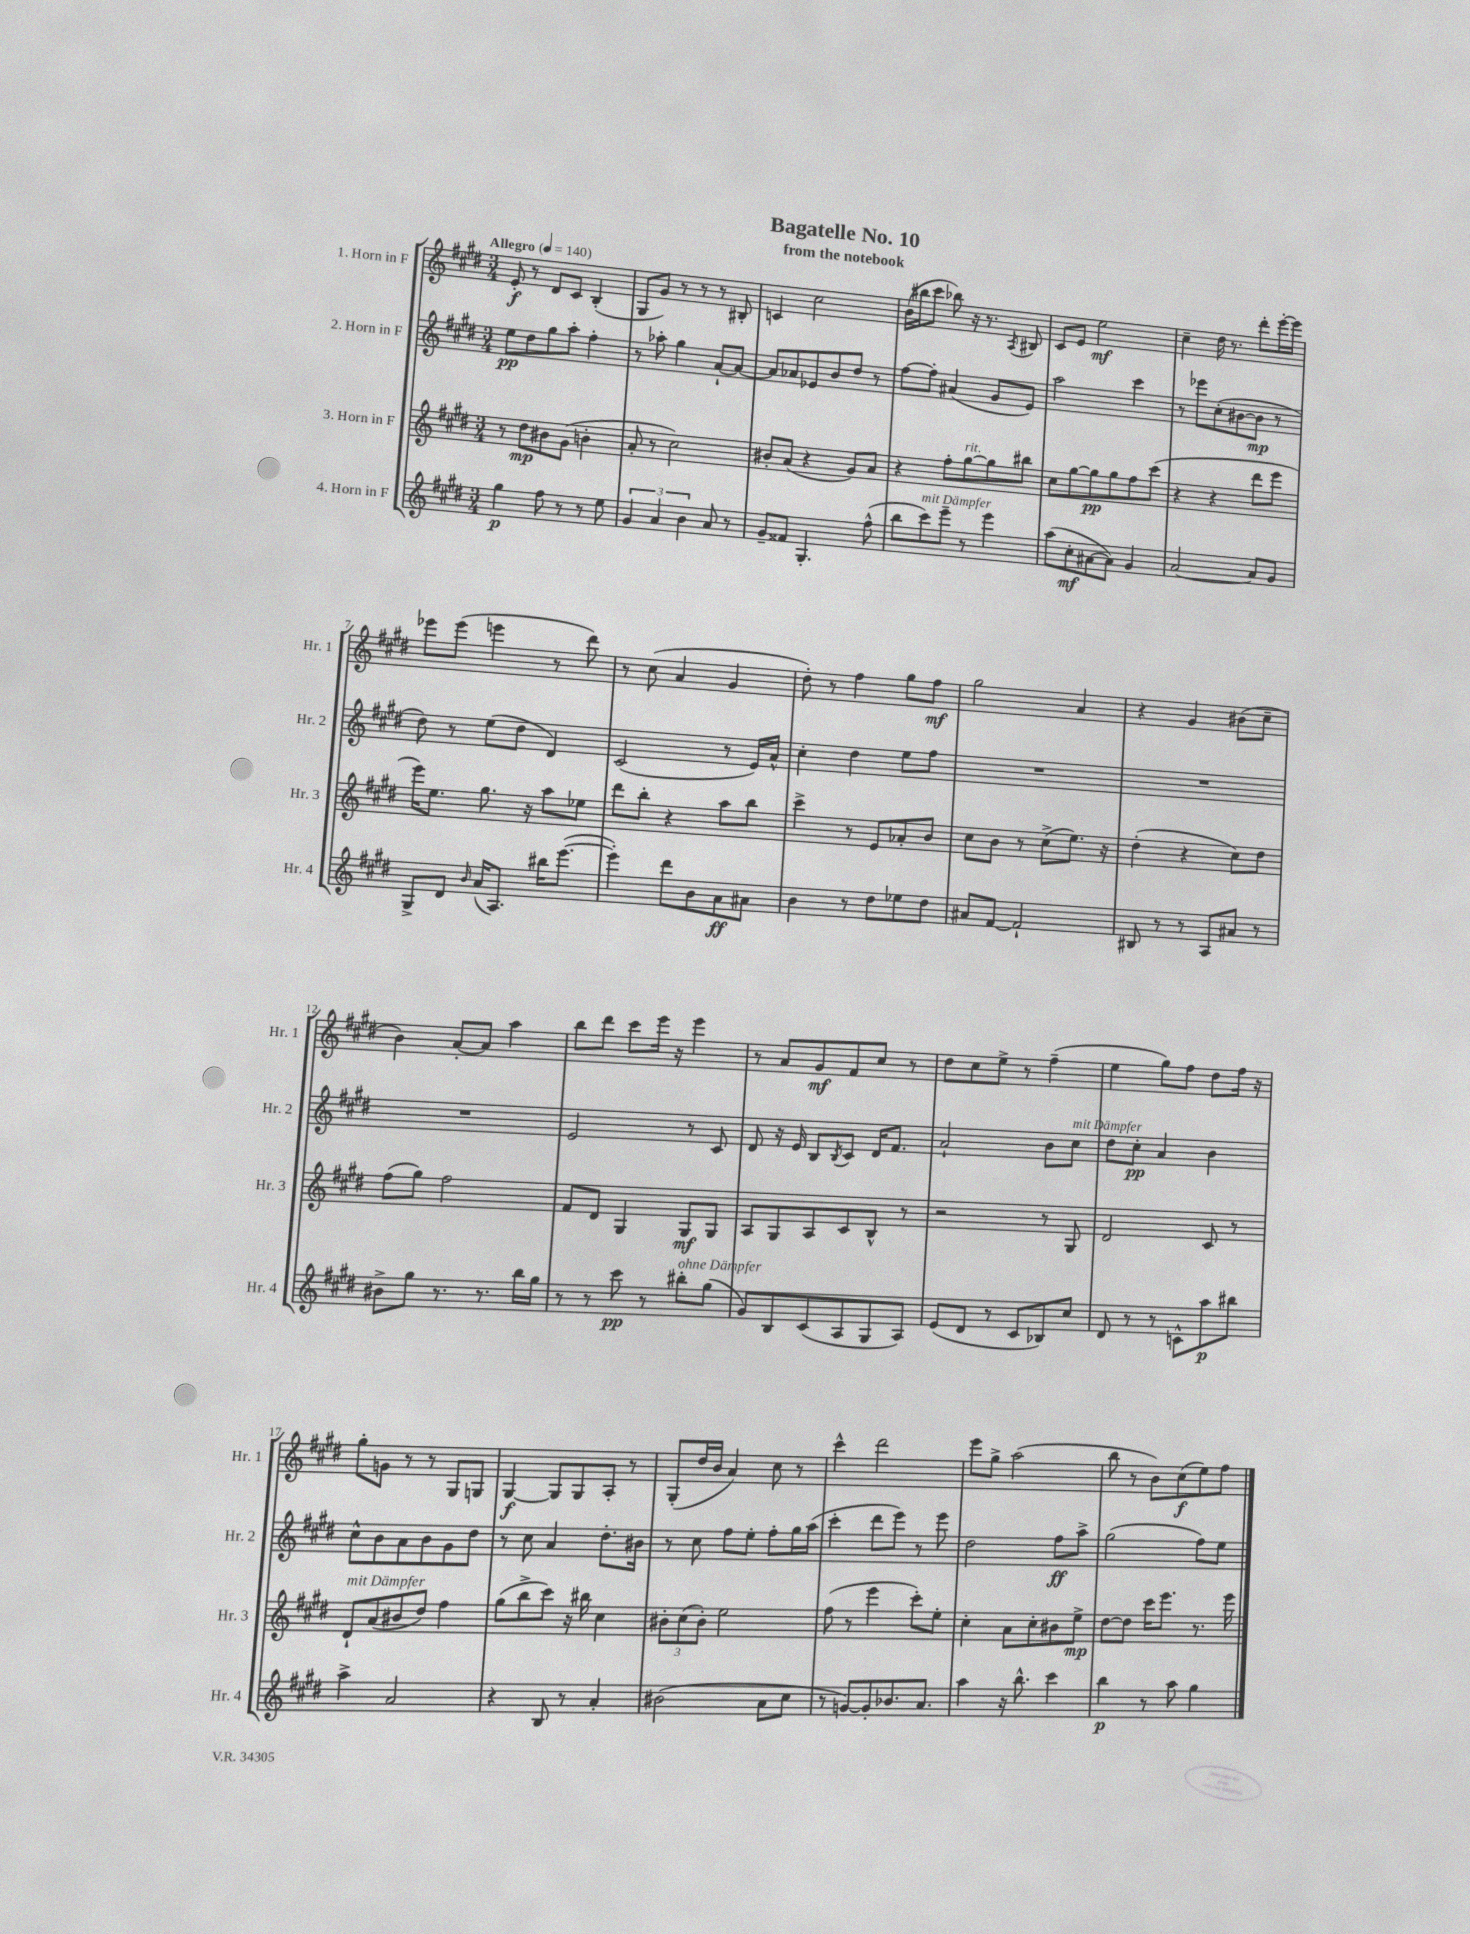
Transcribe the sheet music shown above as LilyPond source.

\header { title = "Bagatelle No. 10" subtitle = "from the notebook" }
<<
\new StaffGroup <<
\new Staff = "s0" \with { instrumentName = "1. Horn in F" shortInstrumentName = "Hr. 1" } {
    \clef treble \key e \major \numericTimeSignature \time 3/4 \tempo "Allegro" 4 = 140
    e'8-.\f r8 dis'8 cis'8 b4-.( |
    gis8 gis'8) r8 r8 r8 bis8-. |
    c'4 cis''2 |
    b'16( bis''16 cis'''8 bes''8) r16 r8. \acciaccatura { a8 } bis8 |
    cis'8 e'8 e''2\mf |
    cis''4-- dis''16 r8. dis'''8-. e'''16~-. e'''16 |
    ees'''8 ees'''8( e'''4 r8 dis'''8) |
    r8 cis''8( a'4 gis'4 |
    dis''8-.) r8 fis''4 gis''8 fis''8\mf |
    gis''2 a'4 |
    r4 gis'4 bis'8( cis''8-- |
    b'4) a'8~-. a'8 a''4 |
    b''8 dis'''8 cis'''8 e'''16 r16 e'''4 |
    r8 a'8 gis'8\mf fis'8 cis''8 r8 |
    dis''8 cis''8 e''8-> r8 fis''4--( |
    e''4 gis''8) fis''8 dis''8 fis''16 r16 |
    gis''8-. g'8 r8 r8 gis8 g8 |
    gis4~\f gis8 gis8 a8-. r8 |
    gis8-.( dis''16 b'16 a'4) cis''8 r8 |
    cis'''4-^ dis'''2 |
    e'''8 gis''8-> a''2( |
    b''8 r8 b'8) cis''8\f( e''8) fis''8 \bar "|." |
}
\new Staff = "s1" \with { instrumentName = "2. Horn in F" shortInstrumentName = "Hr. 2" } {
    \clef treble \key e \major \numericTimeSignature \time 3/4
    e''8\pp dis''8 gis''8 a''8-. fis''4-. |
    r8 aes''8-. gis''4 a'8~-! a'8~ |
    a'8 aes'8 ees'8 b'8 dis''8 r8 |
    fis''8~ fis''8-. ais'4( gis'8 e'8) |
    a''2 cis'''4 |
    r8 ees'''8 cis''8-.( bis'8~ bis'8\mp r8 |
    dis''8) r8 e''8( dis''8 dis'4) |
    cis'2( r8 e'16) a'16-^ |
    cis''4-. dis''4 e''8 fis''8 |
    R2. |
    R2. |
    R2. |
    e'2 r8 cis'8 |
    dis'8 r16 e'16 b8 \acciaccatura { b8 } cis'8 dis'16 fis'8. |
    a'2-! b'8 cis''8^\markup { \italic "mit Dämpfer" } |
    dis''8 cis''8-.\pp a'4 b'4 |
    cis''8-^ b'8 a'8 b'8 gis'8 dis''8 |
    r8 cis''8 a'4 dis''8.-. bis'16 |
    r8 cis''8 fis''8 e''8-. fis''8-. gis''16 a''16( |
    cis'''4-. dis'''8 e'''8) r8 e'''8 |
    dis''2 fis''8\ff a''8-> |
    gis''2( fis''8) e''8 \bar "|." |
}
\new Staff = "s2" \with { instrumentName = "3. Horn in F" shortInstrumentName = "Hr. 3" } {
    \clef treble \key e \major \numericTimeSignature \time 3/4
    r8 dis''8\mp bis'8 gis'8( b'4-. |
    a'8-. r8 cis''2) |
    bis'8-. a'8( r4 gis'8) a'8 |
    r4 fis''8-. gis''8~^\markup { \italic "rit." } gis''8 bis''8 |
    cis''8 gis''8~ gis''8\pp gis''8 fis''8 cis'''8( |
    r4 r4 dis'''8 e'''8 |
    e'''16) e''8. gis''8. r16 a''8 ees''8 |
    dis'''8 b''8-. r4 a''8 b''8 |
    cis'''4-> r8 e'8 aes'8-. b'8 |
    cis''8 b'8 r8 cis''8->( e''8.) r16 |
    dis''4-.( r4 cis''8) dis''8 |
    fis''8( gis''8) fis''2 |
    fis'8 dis'8 gis4 gis8\mf gis8 |
    a8 gis8 a8 cis'8 b8-^ r8 |
    r2 r8 gis8 |
    dis'2 cis'8 r8 |
    dis'8-!^\markup { \italic "mit Dämpfer" } a'8( bis'8 dis''8) fis''4 |
    gis''8( b''8-> cis'''8) r16 bis''16 cis''4 |
    \tuplet 3/2 { bis'8-. cis''8( bis'8-.) } e''2 |
    fis''8( r8 e'''4 cis'''8-.) e''8-. |
    cis''4-. a'8 cis''8-. bis'8 e''8->\mp |
    dis''8~ dis''8 cis'''16 e'''8. r8. e'''16 \bar "|." |
}
\new Staff = "s3" \with { instrumentName = "4. Horn in F" shortInstrumentName = "Hr. 4" } {
    \clef treble \key e \major \numericTimeSignature \time 3/4
    gis''4\p fis''8 r8 r8 e''8 |
    \tuplet 3/2 { gis'4 a'4 b'4 } a'8 r8 |
    gis'8-- fisis'8 gis4.-. fis''8-^( |
    b''8 cis'''8^\markup { \italic "mit Dämpfer" }) e'''8-- r8 e'''4 |
    a''8( cis''8-.\mf ais'8~ ais'8) gis'4 |
    a'2~ a'8 gis'8 |
    gis8-> dis'8 \grace { b'16 } a'16( a8.) bis''16 e'''8.~( |
    e'''4-.) dis'''8 b'8 a'8\ff ais'8 |
    b'4 r8 dis''8 ees''8 dis''8 |
    ais'8 fis'8~ fis'2-! |
    bis8 r8 r8 a8 ais'8 r8 |
    bis'8-> gis''8 r8. r8. b''16 gis''16 |
    r8 r8 cis'''8\pp r8 bis''8-.^\markup { \italic "ohne Dämpfer" } gis''8( |
    gis'8) b8 cis'8( a8 gis8 a8) |
    e'8( dis'8 r8 cis'8 bes8) cis''8 |
    dis'8 r8 r8 c'8-^ a''8\p bis''8 |
    a''4-> a'2 |
    r4 b8 r8 a'4-. |
    bis'2( a'8 cis''8 |
    r8 g'8~) g'8-. bes'8. a'8. |
    a''4 r16 b''8.-^ cis'''4 |
    b''4\p r8 a''8 gis''4 \bar "|." |
}
>>
>>
